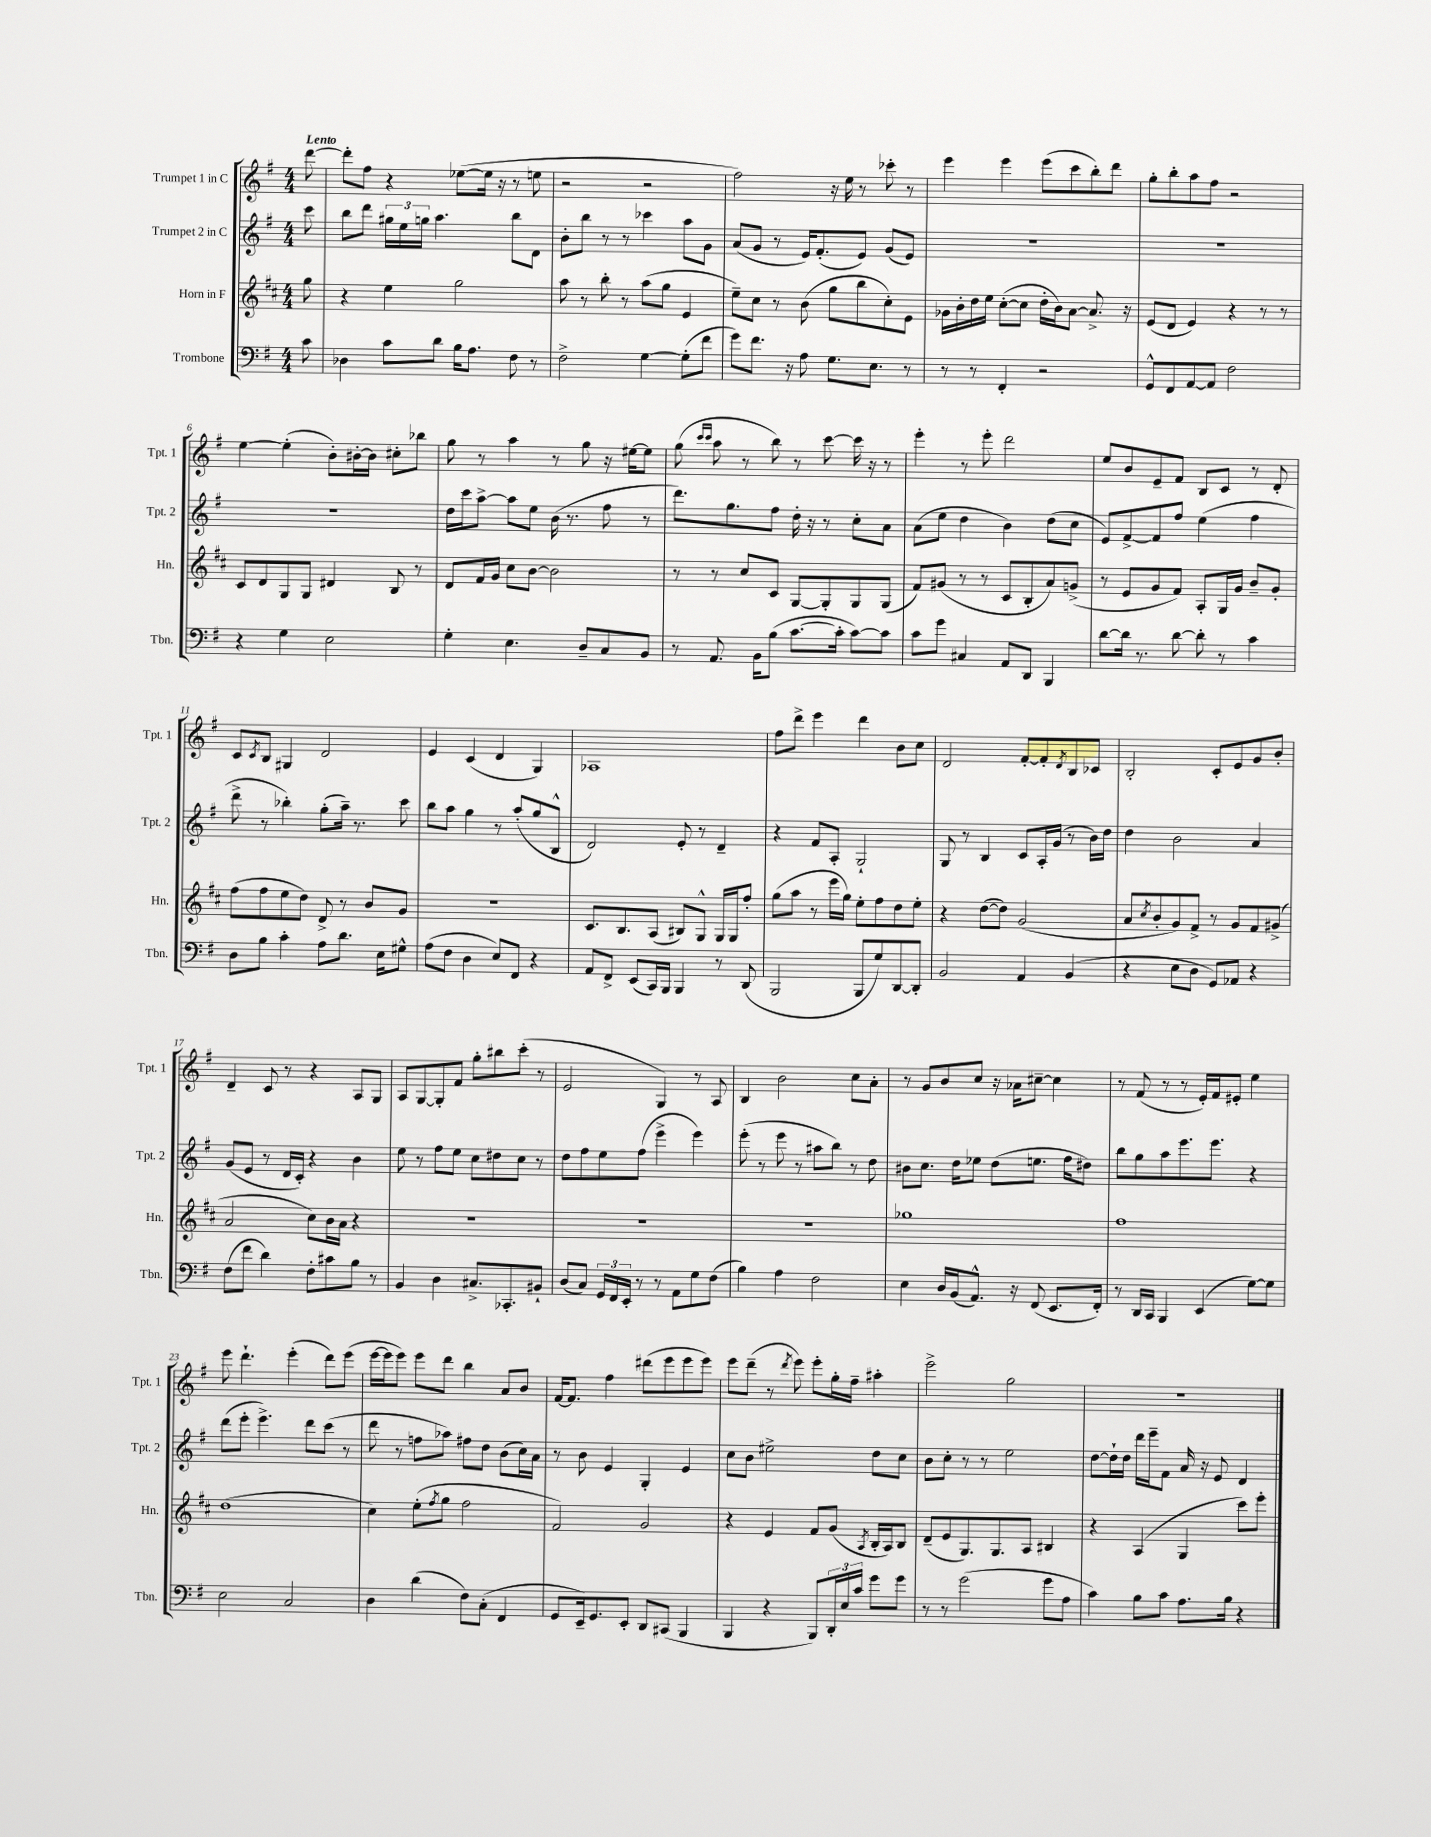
<<
\new StaffGroup <<
\new Staff = "s0" \with { instrumentName = "Trumpet 1 in C" shortInstrumentName = "Tpt. 1" } {
    \clef treble \key g \major \numericTimeSignature \time 4/4 \partial 8 \tempo "Lento"
    d'''8~ |
    d'''8-. fis''8 r4 ees''8~( ees''16 r16 r8 e''8 |
    r2 r2 |
    fis''2) r16 e''16 r8 ces'''8-. r8 |
    e'''4 e'''4 e'''8( c'''8 b''8-.) d'''8 |
    g''8-. b''8-. a''8 fis''8 r2 |
    e''4~ e''4-.( b'8-.) bis'16~-. bis'16 cis''8-. bes''8 |
    g''8 r8 a''4 r8 g''8 r16 eis''16~ eis''8 |
    g''8( \grace { c'''16 c'''16 } a''8 r8 b''8) r8 c'''8~ c'''16 r16 r8 |
    e'''4-. r8 e'''8-. d'''2 |
    e''8 b'8 e'8-- fis'8 b8 c'8 r8 d'8-. |
    c'8 \acciaccatura { c'8 } b8 gis4 d'2 |
    e'4 c'4( d'4 g4) |
    aes1 |
    fis''8 d'''8-> e'''4 d'''4 b'8 c''8 |
    d'2 fis'8~-. fis'8-. \acciaccatura { d'8 } b8 ces'8 |
    b2-. c'8-. e'8 g'8 b'8-. |
    d'4-- c'8 r8 r4 a8 g8 |
    a8 g8~ g8-. fis'8 g''8-. bis''8 c'''8-.( r8 |
    e'2 g4) r8 a8 |
    b4 b'2 c''8 a'8-. |
    r8 g'8 b'8 c''8 r16 aes'16 cis''8~-- cis''4 |
    r8 fis'8( r8 r8 e'16-.) fis'16 eis'8-. e''4 |
    e'''8 d'''4.-! e'''4-.( d'''8) e'''8( |
    e'''16~ e'''16 e'''8) e'''8 d'''8 b''4 a'8 b'8 |
    fis'16~ fis'8. fis''4 dis'''8( e'''8 e'''8 e'''8) |
    e'''8 d'''8--( r8 \acciaccatura { d'''8 } e'''8) e'''8-. g''16-. fis''16-- ais''4-. |
    e'''2-> g''2 |
    R1 \bar "|." |
}
\new Staff = "s1" \with { instrumentName = "Trumpet 2 in C" shortInstrumentName = "Tpt. 2" } {
    \clef treble \key g \major \numericTimeSignature \time 4/4 \partial 8
    c'''8 |
    b''8 d'''8 \tuplet 3/2 { gis''16 e''16 g''16 } a''4. b''8 d'8 |
    b'8-. b''8 r8 r8 ces'''4 a''8 g'8 |
    a'8( g'8 r8 e'16) fis'8.-.( e'8) g'8( e'8) |
    R1 |
    R1 |
    R1 |
    d''16 c'''16 a''8~-> a''8 e''8 b'16( r8. fis''8 r8 |
    d'''8.) g''8. fis''8 d''16-. r16 r8 c''8-. a'8 |
    a'8( e''8 d''4 b'4) d''8( c''8 |
    e'8) fis'8~-> fis'8 fis''8 e''4( fis''4 |
    d'''8-> r8 bes''4-.) g''8-.( a''16--) r8. c'''8 |
    b''8 a''8 g''4 r8 a''8-.( g''8 b8-^ |
    d'2) e'8-. r8 d'4-- |
    r4 fis'8 a8-. g2-! |
    g8 r8 b4 c'8 a16-. g'16( r8 b'16) d''16 |
    d''4 b'2 a'4 |
    g'8( e'8 r8 d'16 c'16-.) r4 b'4 |
    e''8 r8 fis''8 e''8 c''8 dis''8 c''8 r8 |
    d''8 fis''8 e''8 fis''8( e'''4-> e'''4) |
    e'''8-.( r8 e'''8 r8 ais''8 b''8) r8 d''8 |
    bis'8 c''8. d''16 ees''8 d''8( e''8. fis''16 dis''8) |
    b''8 g''8 a''8 e'''8. e'''8. r4 |
    d'''8( e'''8-. e'''4.->) d'''8 c'''8( r8 |
    d'''8 r8 f''8 aes''8) fis''8 d''8 b'8( c''16) a'16 |
    r8 b'8 e'4 g4-. e'4 |
    c''8 b'8 eis''2-> d''8 c''8 |
    b'8 c''8-. r8 r8 e''2 |
    d''8~ d''16-! d''16 d'''16 e'''16-- fis'8 a'16 r16 e'8 d'4 \bar "|." |
}
\new Staff = "s2" \with { instrumentName = "Horn in F" shortInstrumentName = "Hn." } {
    \clef treble \key d \major \numericTimeSignature \time 4/4 \partial 8
    g''8 |
    r4 e''4 g''2 |
    a''8 r8 b''8-. r8 a''8( g''8 e'4 |
    e''8--) cis''8 r8 b'8( g''8 b''8 cis''8-.) e'8 |
    ges'16 b'16-. d''16 e''16 cis''8~-.( cis''8 d''16-. b'16) a'8~ a'8.-> r16 |
    e'8( d'8 e'4) r4 r8 r8 |
    cis'8 d'8 g8 g8 dis'4 b8 r8 |
    d'8 fis'16 g'16 cis''8 b'8~ b'2 |
    r8 r8 cis''8 cis'8 g8~ g8-. g8 g8( |
    fis'8) gis'8( r8 r8 cis'8 b8-. a'8) g'8->( |
    r8 e'8 g'8 fis'8) a8-. g16 g'16 b'8-- g'8-. |
    fis''8( fis''8 e''8 d''8) d'8-> r8 b'8 g'8 |
    R1 |
    cis'8. b8. a8( bis8) g8-^ g16 g16 fis''8-. |
    g''8( a''8 r8 e'''16 g''16) e''8-. fis''8 d''8 e''8-. |
    r4 d''8~( d''8) g'2( |
    a'8 \acciaccatura { cis''8 } b'8-. g'8) fis'8-> r8 g'8 fis'8 gis'8->( |
    a'2 cis''8) b'16 a'16 r4 |
    R1 |
    R1 |
    R1 |
    ges''1 |
    fis''1 |
    d''1( |
    cis''4) e''8-.( \acciaccatura { fis''8 } g''8 fis''2 |
    fis'2) g'2 |
    r4 e'4 fis'8 g'8( \acciaccatura { a8 } b16-. a16) b8 |
    d'8--( e'8 g8.) g8. a8 bis4 |
    r4 a4( g4 cis'''8) e'''8-. \bar "|." |
}
\new Staff = "s3" \with { instrumentName = "Trombone" shortInstrumentName = "Tbn." } {
    \clef bass \key g \major \numericTimeSignature \time 4/4 \partial 8
    c'8 |
    des4 c'8 d'8 b16 a8. fis8 r8 |
    fis2-> g4~ g8-.( fis'8 |
    g'8) fis'8. r16 a8 g8. e8. r8 |
    r8 r8 fis,4-. r2 |
    g,8-^ fis,8 a,8~ a,8 fis2 |
    r4 g4 e2 |
    g4-. e4. d8-- c8 b,8 |
    r8 a,8. b,16 b8( c'8.~ c'16-. c'8~) c'8 |
    c'8 g'8 cis4 a,8 d,8 b,,4 |
    d'8~ d'16 r8. d'8~ d'8-. r8 c'4 |
    d8 b8 c'4-. a8 d'8. e16 gis8-^ |
    a8( fis8 d4 e8) fis,8 r4 |
    a,8 fis,8-> e,8( c,16) b,,16 b,,4 r8 d,8( |
    b,,2 b,,8 g8) d,8~ d,8-. |
    b,2 a,4 b,4( |
    r4 e8 d8 g,8) aes,8 r4 |
    fis8( fis'8 d'4) fis8-. cis'8 b8 r8 |
    b,4 d4 cis8.-> ces,8.-. bis,8-! |
    d8( c8) \tuplet 3/2 { g,16 fis,16 e,16-. } r8 r8 a,8 g8 fis8( |
    b4) a4 fis2 |
    e4 d16 b,16( a,8.-^) r16 fis,8( e,8. fis,16-.) |
    r8 d,16 c,16 b,,4 e,4( g8~) g8 |
    e2 c2 |
    d4 d'4( fis8) c8-.( fis,4 |
    g,8 e,16--) g,8. e,8-. d,8 cis,8( b,,4 |
    b,,4 r4 b,,8) \tuplet 3/2 { d,16-. e16 c'16 } g'8 g'8 |
    r8 r8 g'2( g'8 a8 |
    c'4) b8 c'8 a8. b16 r4 \bar "|." |
}
>>
>>
